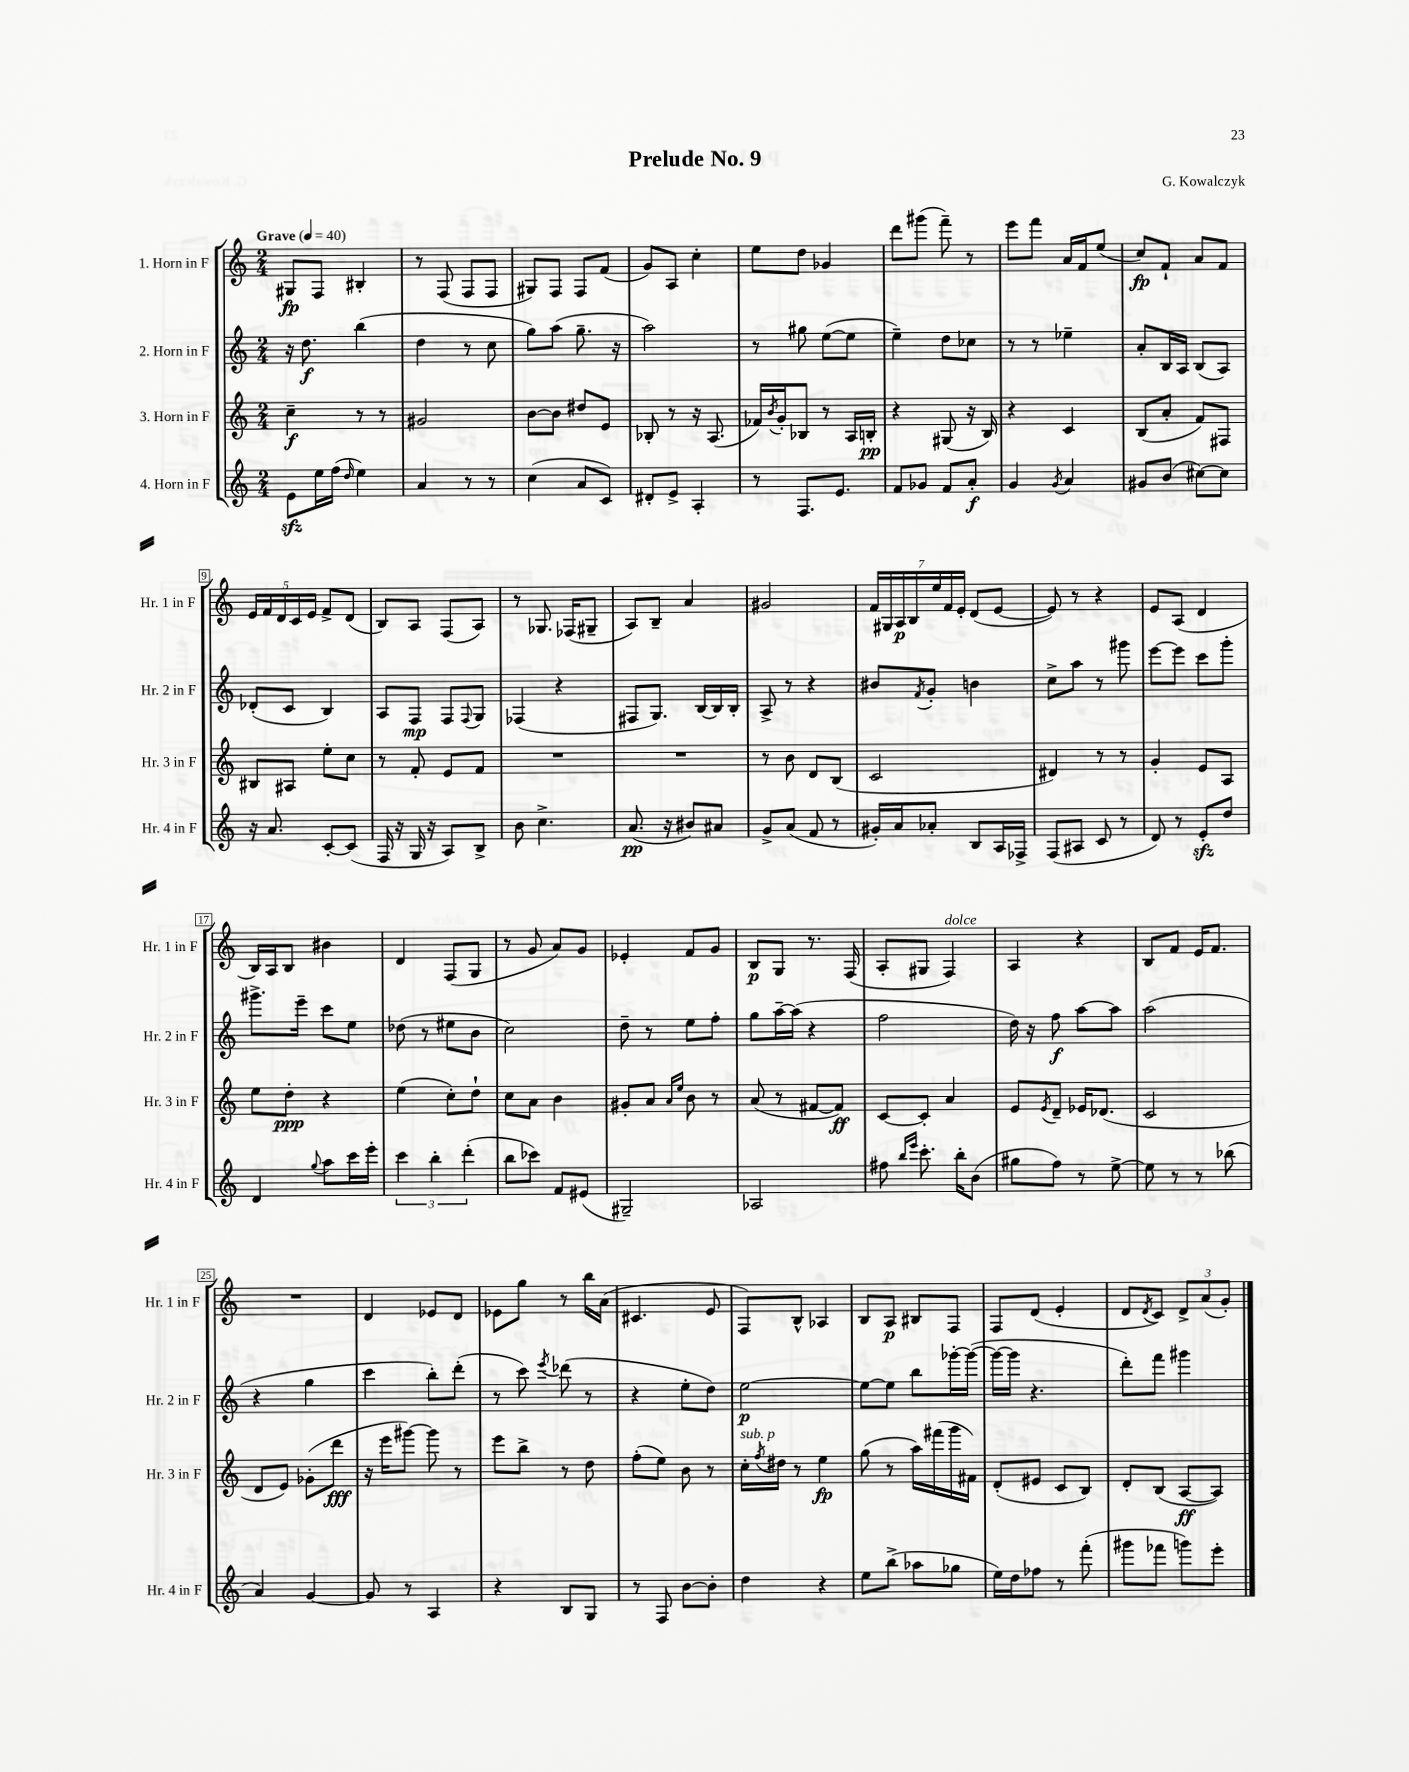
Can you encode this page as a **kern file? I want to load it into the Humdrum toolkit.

**kern	**kern	**kern	**kern
*staff4	*staff3	*staff2	*staff1
*clefG2	*clefG2	*clefG2	*clefG2
*k[]	*k[]	*k[]	*k[]
*M2/4	*M2/4	*M2/4	*M2/4
*MM40	*MM40	*MM40	*MM40
8e\L	4cc~\	16r	8G#/L
.	.	8.dd\	.
16ee\L	.	.	8F/J
(16ff\JJ	.	.	.
16qqdd/	.	.	.
4ee\)	8r	(4bb\	4B#'/
.	8r	.	.
=	=	=	=
4a/	2g#/	4dd\	8r
.	.	.	(8F/
8r	.	8r	8F/L
8r	.	8cc\	8F/J
=	=	=	=
(4cc\	[8b\L	8gg\L)	8G#/L)
.	8b\]J	(8aa\J	8F/J
8a/L	8dd#/L	8.gg~\	8F/L
8c/J)	8e/J	.	(8f/J
.	.	16r	.
=	=	=	=
8d#'/L	8B-'/	2aa\)	8g/L)
8e^/J	8r	.	8A/J
4A'/	16r	.	4cc'\
.	(8.A/	.	.
=	=	=	=
8r	16f-/LL)	8r	8ee\L
.	8qb/	.	.
.	16g'/J	.	.
8.F/L	8B-/J	8gg#\	8dd\J
.	8r	([8ee\L	4g-/
8.e/J	.	.	.
.	16A/LL	8ee\]J	.
.	16B'/JJ	.	.
=	=	=	=
8f/L	4r	4ee~\)	8ddd\L
8g-/J	.	.	(8ggg#\J
8f/L	(8G#/	8dd\L	8fff~\)
8a'/J	16r	8cc-\J	8r
.	16B/)	.	.
=	=	=	=
4g/	4r	8r	8eee\L
.	.	8r	8fff\J
8qg/	.	.	.
4a/	4c/	4ee-~\	16a/LL
.	.	.	16f/J
.	.	.	(8ee/J
=	=	=	=
8g#/L	(8B/L	8a'/L	8cc/L)
(8b/J	8a'/J	16B/L	8f`/J
.	.	16A/JJ	.
[8cc#\L)	8f/L)	(8B/L	8a/L
8cc#\]J	8F#/J	8A/J)	8f/J
=	=	=	=
16r	8B#/L	(8d-'/L	20e/LL
.	.	.	20f/
8.a/	.	.	.
.	.	.	20d/
.	8A#/J	8c/J	.
.	.	.	20c/
.	.	.	20e/JJ
[8c'/L	8ee'\L	4B/)	8f^/L
(8c/]J	8cc\J	.	(8d/J
=	=	=	=
16F/	8r	8A/L	8B/L)
16r	.	.	.
16G/	8f'/	8F/J	8A/J
16r	.	.	.
8A/L)	8e/L	8F/L	(8F/L
.	.	8qqF/	.
8B^/J	8f/J	8G/J	8A/J)
=	=	=	=
8b\	2r	(4F-/	8r
4.cc^\	.	.	8.G-/
.	.	4r	.
.	.	.	(16F-/LK
.	.	.	8G#~/J
=	=	=	=
(8.a/	2r	8F#/L	8A/L)
.	.	8.G/J)	8B~/J
16r	.	.	.
8b#/L)	.	.	4a/
.	.	[16B/LL	.
8a#/J	.	16B/]	.
.	.	16B'/JJ	.
=	=	=	=
8g^/L	8r	8A^/	2g#/
(8a/J	8b\	8r	.
8f/	8d/L	4r	.
8r	(8B/J	.	.
=	=	=	=
16g#'/LL)	2c/	8b#/L	28f/LL
.	.	.	28G#/
16a/J	.	.	.
.	.	.	28A/
.	.	.	28B/
.	.	8qf/	.
8a-'/J	.	8g'/J	.
.	.	.	28ee/
.	.	.	28f/
.	.	.	28e'/JJ
8B/L	.	4b\	(8d/L
16A/L	.	.	[8e/J
16F-^/JJ	.	.	.
=	=	=	=
(8F/L	4d#/)	8cc^\L	8e/])
8A#/J	.	8aa\J	8r
8c/	8r	8r	4r
8r	8r	8ggg#\	.
=	=	=	=
8d/)	4g'/	[8eee\L	8e/L
8r	.	8eee\]J	(8A/J
8e'/L	8e/L	8ccc\L	4d/
8dd/J	8A/J	8ggg'\J	.
=	=	=	=
4d/	8ee\L	8.ggg#^\L	16B/LL)
.	.	.	16A/J
.	8dd'\J	.	8B/J
.	.	16eee~\Jk	.
8qqgg/	.	.	.
8aa\L	4r	8ccc\L	4b#\
16ccc\L	.	8ee\J	.
16eee'\JJ	.	.	.
=	=	=	=
6ccc\	(4ee\	(8dd-\	4d/
.	.	8r	.
6bb'\	.	.	.
.	8cc'\L)	8ee#\L	(8F/L
(6ddd'\	.	.	.
.	8dd`\J	8b\J	8G/J
=	=	=	=
8bb\L	8cc\L	2cc\)	8r
8ccc-\J)	8a\J	.	8g/
8f/L	4b\	.	8a/L)
(8e#/J	.	.	8g/J
=	=	=	=
2G#~/)	8g#'/L	8dd~\	4e-'/
.	8a/J	8r	.
.	16qqa/LL	.	.
.	16qqee/JJ	.	.
.	8b\	8ee\L	8f/L
.	8r	8ff'\J	8g/J
=	=	=	=
2A-/	(8a/	8gg\L	8B/L
.	8r	[16aa~\L	8G/J
.	.	(16aa\]JJ	.
.	[8f#/L	4r	8.r
.	8f#/]J)	.	.
.	.	.	(16F/
=	=	=	=
8ff#\	[8c/L	2ff\	8A'/L
16qqbb/LL	.	.	.
16qqeee/JJ	.	.	.
8.ccc'\	8c'/]J	.	8G#/J
.	4a/	.	4F/)
16bb'\LK	.	.	.
(8b\J	.	.	.
=	=	=	=
8gg#\L	8e/L	16dd\)	4A/
.	.	16r	.
.	8qe/	.	.
8ff\J)	8d~/J	8ff\	.
8r	16e-/LK	[8aa\L	4r
.	(8.d-/J	.	.
[8ee^\	.	8aa\]J	.
=	=	=	=
8ee\]	2c/	(2aa\	8B/L
8r	.	.	8f/J
8r	.	.	16e/LK
.	.	.	8.f/J
(8bb-\	.	.	.
=	=	=	=
4a/)	8d/L	4r	2r
.	8e/J)	.	.
[4g/	(8g-'\L	4gg\	.
.	8ddd\J	.	.
=	=	=	=
8g/]	16r	4ccc\	4d/
.	16eee\LK	.	.
8r	[8ggg#\J)	.	.
4A/	8ggg#\]	8bb'\L)	8e-/L
.	8r	(8ddd'\J	8d/J
=	=	=	=
4r	8eee\L	8r	8e-\L
.	8bb^\J	8ccc\)	8gg\J
.	.	8qeee/	.
8B/L	8r	(8ddd-\	8r
8G/J	8dd\	8r	16bb\LL
.	.	.	(16a\JJ
=	=	=	=
8r	(8ff'\L	4r	4.c#/
8F/	8ee\J)	.	.
[8b\L	8b\	8ee'\L	.
8b'\]J	8r	8dd\J)	8e/
=	=	=	=
4dd\	16cc'\LL	[2ee\	8F/L)
.	8qff/	.	.
.	16dd#\JJ	.	.
.	8r	.	8B^^/J
4r	4ee\	.	4A-/
=	=	=	=
8ee\L	(8gg\	8ee\_L	8B/L
(8bb^\J	8r	8ee\]J	8A/J
8aa-\L	16aa\LL)	8bb\L	8B#/L
.	(16fff#\	.	.
8gg-\J	16ggg\	[16ggg-'\L	8F/J
.	16f#\JJ)	(16ggg-\_JJ	.
=	=	=	=
16ee\LL)	(8d'/L	16ggg-\_LL	8F/L
16dd\J	.	16ggg-\]JJ	.
8ff-\J	8e#/J	4.r	(8d/J
8r	8c/L	.	4e'/
(8fff'\	8B/J)	.	.
=	=	=	=
8ggg#\L	8d'/L	8ddd'\L)	8d/L
.	.	.	8qd/
8fff-\J	(8B/J	8fff\J	8c/J)
8ggg\L)	[8A/L	4ggg#\	12d^/L
.	.	.	(12a/
8eee'\J	8A/]J)	.	.
.	.	.	12g'/J)
==	==	==	==
*-	*-	*-	*-
